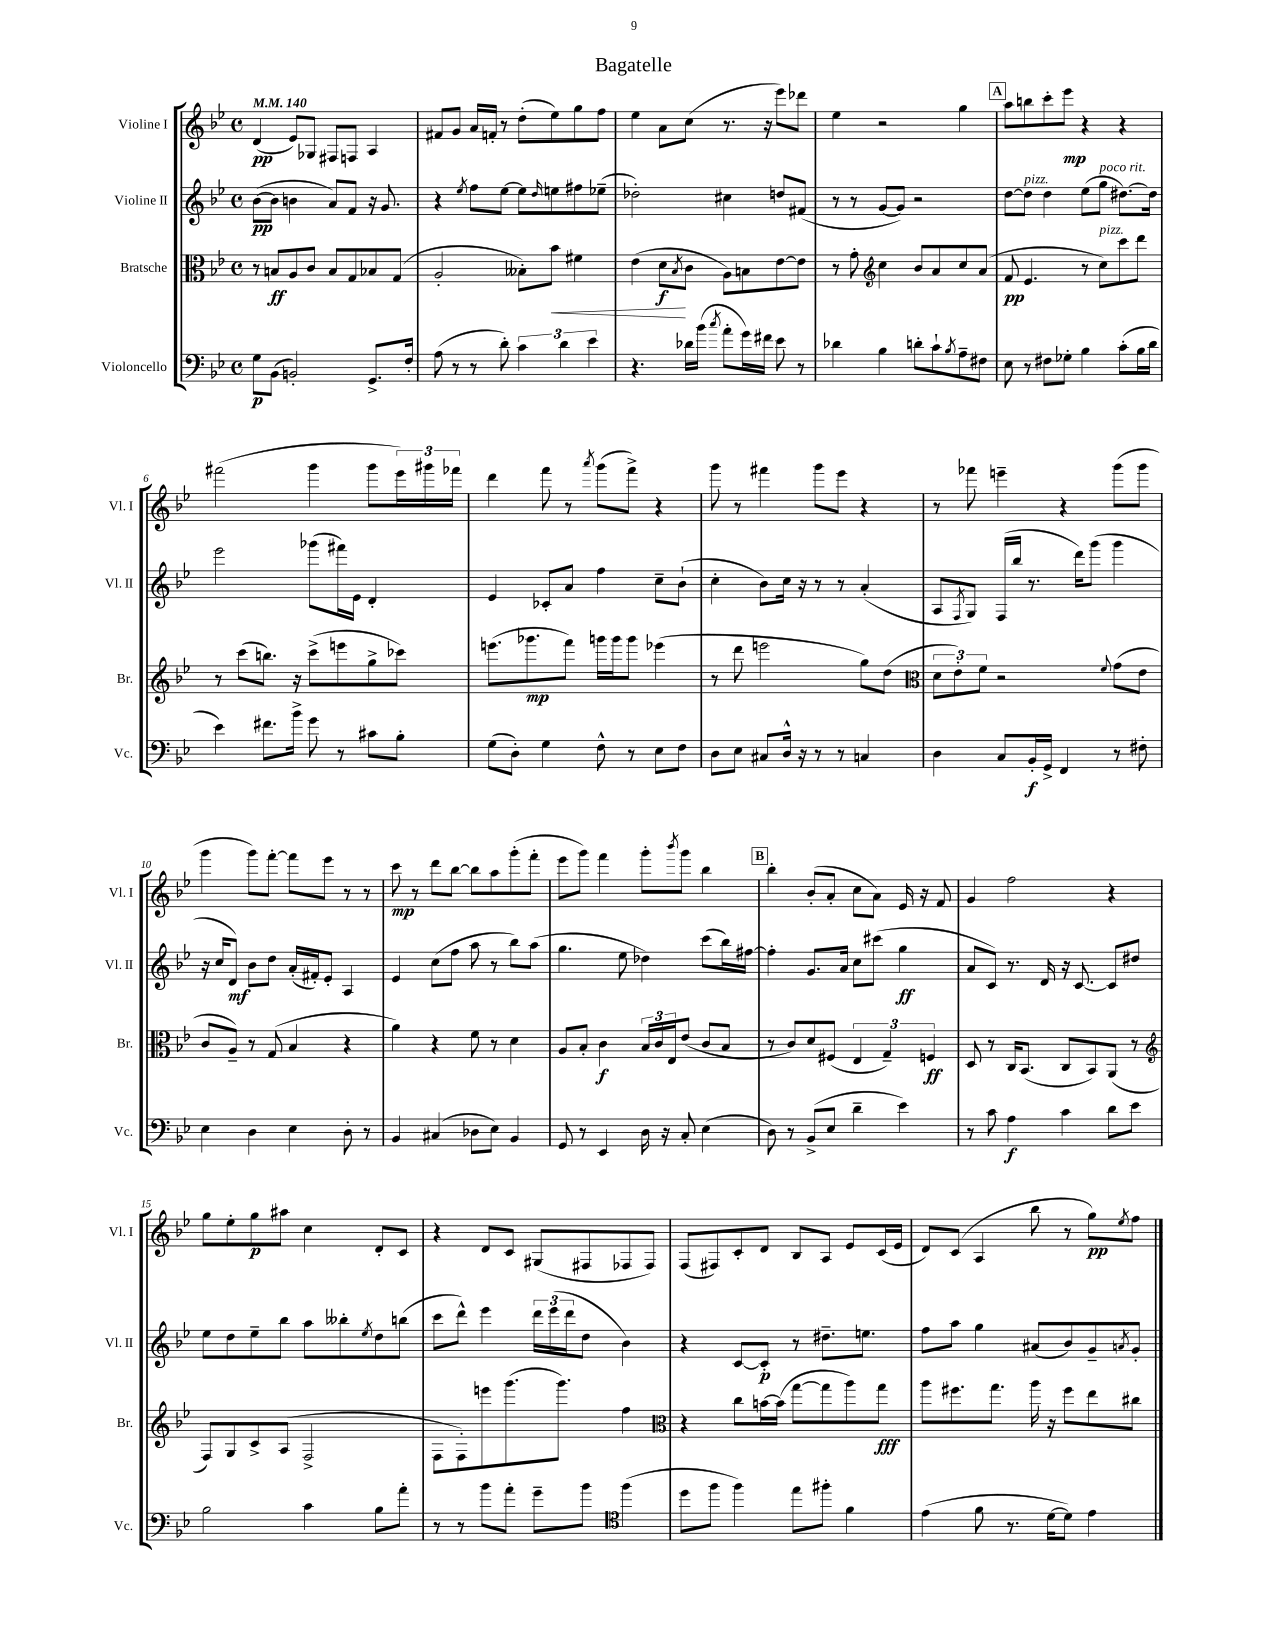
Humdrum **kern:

**kern	**dynam	**kern	**dynam	**kern	**dynam	**kern	**dynam
*part4	*part4	*part3	*part3	*part2	*part2	*part1	*part1
*staff4	*staff4	*staff3	*staff3	*staff2	*staff2	*staff1	*staff1
*I"Violoncello	*	*I"Bratsche	*	*I"Violine II	*	*I"Violine I	*
*I'Vc.	*	*I'Br.	*	*I'Vl. II	*	*I'Vl. I	*
*clefF4	*	*clefC3	*	*clefG2	*	*clefG2	*
*k[b-e-]	*	*k[b-e-]	*	*k[b-e-]	*	*k[b-e-]	*
*M4/4	*	*M4/4	*	*M4/4	*	*M4/4	*
*met(c)	*	*met(c)	*	*met(c)	*	*met(c)	*
*MM140	*	*MM140	*	*MM140	*	*MM140	*
=1	=1	=1	=1	=1	=1	=1	=1
8G\L	p	8r	.	([8b-\L	pp	(4d/	pp
(8BB-\J	.	8Bn/L	ff	8b-\J]	.	.	.
2BBn'/)	.	8A/	.	4bn\	.	8e-/L)	.
.	.	8c/J	.	.	.	8G-X/J	.
.	.	8B/L	.	8a/L)	.	8F#X/L	.
.	.	8G/	.	8f/J	.	8Fn/J	.
8.GG^/L	.	8B-X/	.	16r	.	4A/	.
.	.	.	.	8.g/	.	.	.
.	.	(8G/J	.	.	.	.	.
16F'/Jk	.	.	.	.	.	.	.
=2	=2	=2	=2	=2	=2	=2	=2
(8A\	.	2A'/	.	4r	.	8f#X/L	.
8r	.	.	.	.	.	8g/J	.
.	.	.	.	8qee-/	.	.	.
8r	.	.	.	8ff\L	.	16a/LL	.
.	.	.	.	.	.	16fn'/JJ	.
8d'\)	.	.	.	[8ee-\J	.	8r	.
6c\	.	8B--X'\L)	.	8ee-\L]	.	(8dd'\L	.
.	.	.	.	16qqdd/	.	.	.
!	!	!	!LO:HP:b	!	!	!	!
.	.	8b-\J	<	8een\	.	8ee-\)	.
6d\	.	.	.	.	.	.	.
.	.	4f#X\	.	8ff#X\	.	8gg\	.
6e-\	.	.	.	.	.	.	.
.	.	.	.	(8ee-X~\J	.	8ff\J	.
=3	=3	=3	=3	=3	=3	=3	=3
4.r	.	(4e-\	.	2dd-X'\)	.	4ee-\	.
.	.	8d\L	f	.	.	8a\L	.
.	.	8qB-/	.	.	.	.	.
16d-X\LL	.	8c\J	[	.	.	(8cc\J	.
(16b-\JJ	.	.	.	.	.	.	.
8qcc/	.	.	.	.	.	.	.
8a'\L	.	8A\L)	.	4cc#X\	.	8.r	.
16g\L)	.	8Bn\	.	.	.	.	.
16f#X\JJ	.	.	.	.	.	16r	.
8e-\	.	[8e-\	.	8ddn/L	.	8eee-\L)	.
8r	.	8e-\J]	.	(8f#X/J	.	8ddd-X\J	.
=4	=4	=4	=4	=4	=4	=4	=4
4d-X\	.	8r	.	8r	.	4ee-\	.
.	.	8g'\	.	8r	.	.	.
*	*	*clefG2	*	*	*	*	*
4B-\	.	4cc\	.	[8g/L	.	2r	.
.	.	.	.	8g/J])	.	.	.
8dn'\L	.	8b-/L	.	2r	.	.	.
8c`\	.	8a/	.	.	.	.	.
8qB-/	.	.	.	.	.	.	.
8A~\	.	8cc/	.	.	.	4gg\	.
8F#X\J	.	(8a/J	.	.	.	.	.
!!LO:REH:place=s1:t=A
=5	=5	=5	=5	=5	=5	=5	=5
8E-\	.	8f/	pp	[8dd\L	.	8aa\L	.
!	!	!	!	!LO:TX:a:i:t=pizz.	!	!	!
8r	.	4.e-/	.	8dd\J]	.	8bbn\	.
8F#X\L	.	.	.	4dd\	.	8ccc'\	.
8G-X'\J	.	.	.	.	.	8eee-\J	mp
4B-\	.	8r	.	(8ee-\L	.	4r	.
!	!	!	!	!LO:TX:a:i:t=poco rit.	!	!	!
!	!	!LO:TX:a:i:t=pizz.	!	!	!	!	!
.	.	8cc\L)	.	8gg\J	.	.	.
(8c'\L	.	8ccc\	.	[8.dd#X\L)	.	4r	.
16B-\L	.	8ddd\J	.	.	.	.	.
16d\JJ	.	.	.	16dd#\Jk]	.	.	.
!!LO:LB:g=z
=6	=6	=6	=6	=6	=6	=6	=6
4e-\)	.	8r	.	2eee-\	.	(2fff#X\	.
.	.	(8ccc\L	.	.	.	.	.
8.f#X\L	.	8.bbn\J)	.	.	.	.	.
16b-^\Jk	.	16r	.	.	.	.	.
8g\	.	(8ccc^\L	.	(8ggg-X\L	.	4ggg\	.
8r	.	8eeen\	.	16fff#X\L)	.	.	.
.	.	.	.	16e-\JJ	.	.	.
8c#X\L	.	8gg^\	.	4d'/	.	8ggg\L	.
8B-'\J	.	8ccc-X\J)	.	.	.	24eee-\L)	.
.	.	.	.	.	.	24ggg#X\	.
.	.	.	.	.	.	24fff-X\JJ	.
=7	=7	=7	=7	=7	=7	=7	=7
(8G\L	.	(8.eeen\L	.	4e-/	.	4ddd\	.
8D'\J)	.	.	.	.	.	.	.
.	.	8.ggg-X\	mp	.	.	.	.
4G\	.	.	.	8c-X'/L	.	8fff\	.
.	.	8fff\J)	.	8a/J	.	8r	.
.	.	.	.	.	.	8qaaa/	.
8F^^\	.	16gggn\LL	.	4ff\	.	(8ggg\L	.
.	.	16ggg\J	.	.	.	.	.
8r	.	8ggg\J	.	.	.	8fff^\J)	.
8E-\L	.	(4eee-X\	.	8cc~\L	.	4r	.
8F\J	.	.	.	(8b-`\J	.	.	.
=8	=8	=8	=8	=8	=8	=8	=8
8D\L	.	8r	.	4cc'\	.	8ggg\	.
8E-\J	.	8ddd\	.	.	.	8r	.
8C#X/L	.	2eeen\	.	8b-\L)	.	4fff#X\	.
16D^^/Jk	.	.	.	16cc\Jk	.	.	.
16r	.	.	.	16r	.	.	.
8r	.	.	.	8r	.	8ggg\L	.
8r	.	.	.	8r	.	8eee-\J	.
4Cn/	.	8gg\L)	.	(4a'/	.	4r	.
.	.	(8dd\J	.	.	.	.	.
=9	=9	=9	=9	=9	=9	=9	=9
*	*	*clefC3	*	*	*	*	*
4D\	.	12d\L	.	8A/L	.	8r	.
.	.	12e-'\)	.	.	.	.	.
.	.	.	.	8qF/	.	.	.
.	.	.	.	8G/J)	.	8fff-X\	.
.	.	12f\J	.	.	.	.	.
8C/L	.	2r	.	(16F/LL	.	4eeen~\	.
.	.	.	.	16bb-/JJ	.	.	.
16BB-'/L	f	.	.	8.r	.	.	.
16GG^/JJ	.	.	.	.	.	.	.
4FF/	.	.	.	.	.	4r	.
.	.	.	.	16ddd\KL)	.	.	.
.	.	.	.	(8ggg\J	.	.	.
.	.	8qqf/	.	.	.	.	.
8r	.	(8g\L	.	4ggg\	.	(8ggg\L	.
8F#X'\	.	8e-\J	.	.	.	8ggg\J	.
!!LO:LB:g=z
=10	=10	=10	=10	=10	=10	=10	=10
4E-\	.	8c/L	.	16r	.	4ggg\	.
.	.	.	.	16cc/KL	.	.	.
.	.	8A~/J)	.	8d/J)	mf	.	.
4D\	.	8r	.	8b-\L	.	8ggg\L)	.
.	.	(8G/	.	8dd\J	.	[8fff'\J	.
4E-\	.	4B-/	.	(16a'/LL	.	8fff\L]	.
.	.	.	.	16f#X'/J)	.	.	.
.	.	.	.	8e-'/J	.	8eee-\J	.
8D'\	.	4r	.	4A/	.	8r	.
8r	.	.	.	.	.	8r	.
=11	=11	=11	=11	=11	=11	=11	=11
4BB-/	.	4a\)	.	4e-/	.	8ccc\	mp
.	.	.	.	.	.	8r	.
(4C#X/	.	4r	.	(8cc\L	.	8ddd\L	.
.	.	.	.	8ff\J	.	[8bb-\J	.
8D-X\L	.	8f\	.	8aa\	.	8bb-\L]	.
8E-\J)	.	8r	.	8r	.	8aa\	.
4BB-/	.	4d\	.	8bb-\L)	.	(8ggg'\	.
.	.	.	.	(8aa\J	.	8fff'\J	.
=12	=12	=12	=12	=12	=12	=12	=12
8GG/	.	8A/L	.	4.gg\	.	8eee-\L	.
8r	.	8B-'/J	.	.	.	8ggg\J)	.
4EE-/	.	4c\	f	.	.	4fff\	.
.	.	.	.	8ee-\	.	.	.
16D\	.	24B-/LL	.	4dd-X\)	.	8ggg'\L	.
.	.	24c/	.	.	.	.	.
16r	.	.	.	.	.	.	.
.	.	24E-/J	.	.	.	.	.
.	.	.	.	.	.	8qbbb-/	.
8C'/	.	(8e-/J	.	.	.	8ggg\J	.
(4E-\	.	8c/L	.	(8ccc\L	.	4bb-\	.
.	.	8B-/J	.	16bb-\L)	.	.	.
.	.	.	.	[16ff#X\JJ	.	.	.
!!LO:REH:place=s1:t=B
=13	=13	=13	=13	=13	=13	=13	=13
8D\)	.	8r	.	4ff#'\]	.	4bb-'\	.
8r	.	8c/L)	.	.	.	.	.
(8BB-^/L	.	8d/	.	8.g/L	.	(8b-'/L	.
8E-/J	.	(8F#X/J	.	.	.	8a'/J	.
.	.	.	.	16a/Jk	.	.	.
4d~\	.	6E-/	.	8cc\L	.	8cc\L	.
.	.	.	.	(8ccc#X\J	.	8a\J)	.
.	.	6G~/)	.	.	.	.	.
4e-\)	.	.	.	4gg\	ff	16e-/	.
.	.	.	.	.	.	16r	.
.	.	6Fn/	ff	.	.	.	.
.	.	.	.	.	.	8f/	.
=14	=14	=14	=14	=14	=14	=14	=14
8r	.	8D/	.	8a/L	.	4g/	.
8c\	.	8r	.	8c/J)	.	.	.
4A\	f	16C/KL	.	8.r	.	2ff\	.
.	.	(8.BB-/J	.	.	.	.	.
.	.	.	.	16d/	.	.	.
4c\	.	8C/L	.	16r	.	.	.
.	.	.	.	[8.c/	.	.	.
.	.	8BB-/)	.	.	.	.	.
8d\L	.	(8AA/J	.	8c/L]	.	4r	.
8e-\J	.	8r	.	8dd#X/J	.	.	.
!!LO:LB:g=z
=15	=15	=15	=15	=15	=15	=15	=15
*	*	*clefG2	*	*	*	*	*
2B-\	.	8F/L)	.	8ee-\L	.	8gg\L	.
.	.	8G/	.	8dd\	.	8ee-'\	.
.	.	8c^/	.	8ee-~\	.	8gg\	p
.	.	(8A/J	.	8bb-\J	.	8aa#X\J	.
4c\	.	2F^/	.	8aa\L	.	4cc\	.
.	.	.	.	8bb--X'\	.	.	.
.	.	.	.	8qee-/	.	.	.
8B-\L	.	.	.	8dd\	.	8d'/L	.
8a'\J	.	.	.	(8bbn\J	.	8c/J	.
=16	=16	=16	=16	=16	=16	=16	=16
8r	.	8F\L	.	8ccc\L	.	4r	.
8r	.	8F'\)	.	8ddd^^\J)	.	.	.
8b-\L	.	8eeen\	.	4eee-\	.	8d/L	.
8a'\J	.	(8.ggg\	.	.	.	8c/J	.
8g~\L	.	.	.	24ddd\LL	.	(8G#X/L	.
.	.	.	.	(24eee-\	.	.	.
.	.	8.ggg\J)	.	.	.	.	.
.	.	.	.	24ddd\J	.	.	.
8b-\J	.	.	.	8dd\J	.	8F#X/	.
*clefC4	*	*	*	*	*	*	*
(4ff\	.	4ff\	.	4b-\)	.	8F-X/	.
.	.	.	.	.	.	8F-/J)	.
=17	=17	=17	=17	=17	=17	=17	=17
*	*	*clefC3	*	*	*	*	*
8dd\L	.	4r	.	4r	.	(8F/L	.
8ff\J	.	.	.	.	.	8F#X/)	.
4ff\)	.	8cc\L	.	[8c/L	.	8c'/	.
.	.	[16bn\L	.	8c'/J]	p	8d/J	.
.	.	(16b\JJ]	.	.	.	.	.
8ee-\L	.	[8gg\L	.	8r	.	8B-/L	.
8ff#X'\J	.	8gg\]	.	8.dd#X~\L	.	8A/J	.
4f\	.	8aa\)	.	.	.	8e-/L	.
.	.	.	.	8.een\J	.	.	.
.	.	8gg\J	fff	.	.	(16c/L	.
.	.	.	.	.	.	16e-/JJ	.
=18	=18	=18	=18	=18	=18	=18	=18
(4e-\	.	8aa\L	.	8ff\L	.	8d/L)	.
.	.	8.ff#X\	.	8aa\J	.	(8c/J	.
8f\	.	.	.	4gg\	.	4A/	.
.	.	8.gg\J	.	.	.	.	.
8.r	.	.	.	.	.	.	.
.	.	16aa\	.	(8a#X/L	.	8bb-\	.
[16d\KL	.	16r	.	.	.	.	.
8d\J])	.	8ff#\L	.	8b-/)	.	8r	.
4e-\	.	8ee-\	.	8g~/	.	8gg\L)	pp
.	.	.	.	8qan/	.	8qee-/	.
.	.	8cc#X\J	.	8g'/J	.	8ff\J	.
==	==	==	==	==	==	==	==
*-	*-	*-	*-	*-	*-	*-	*-
